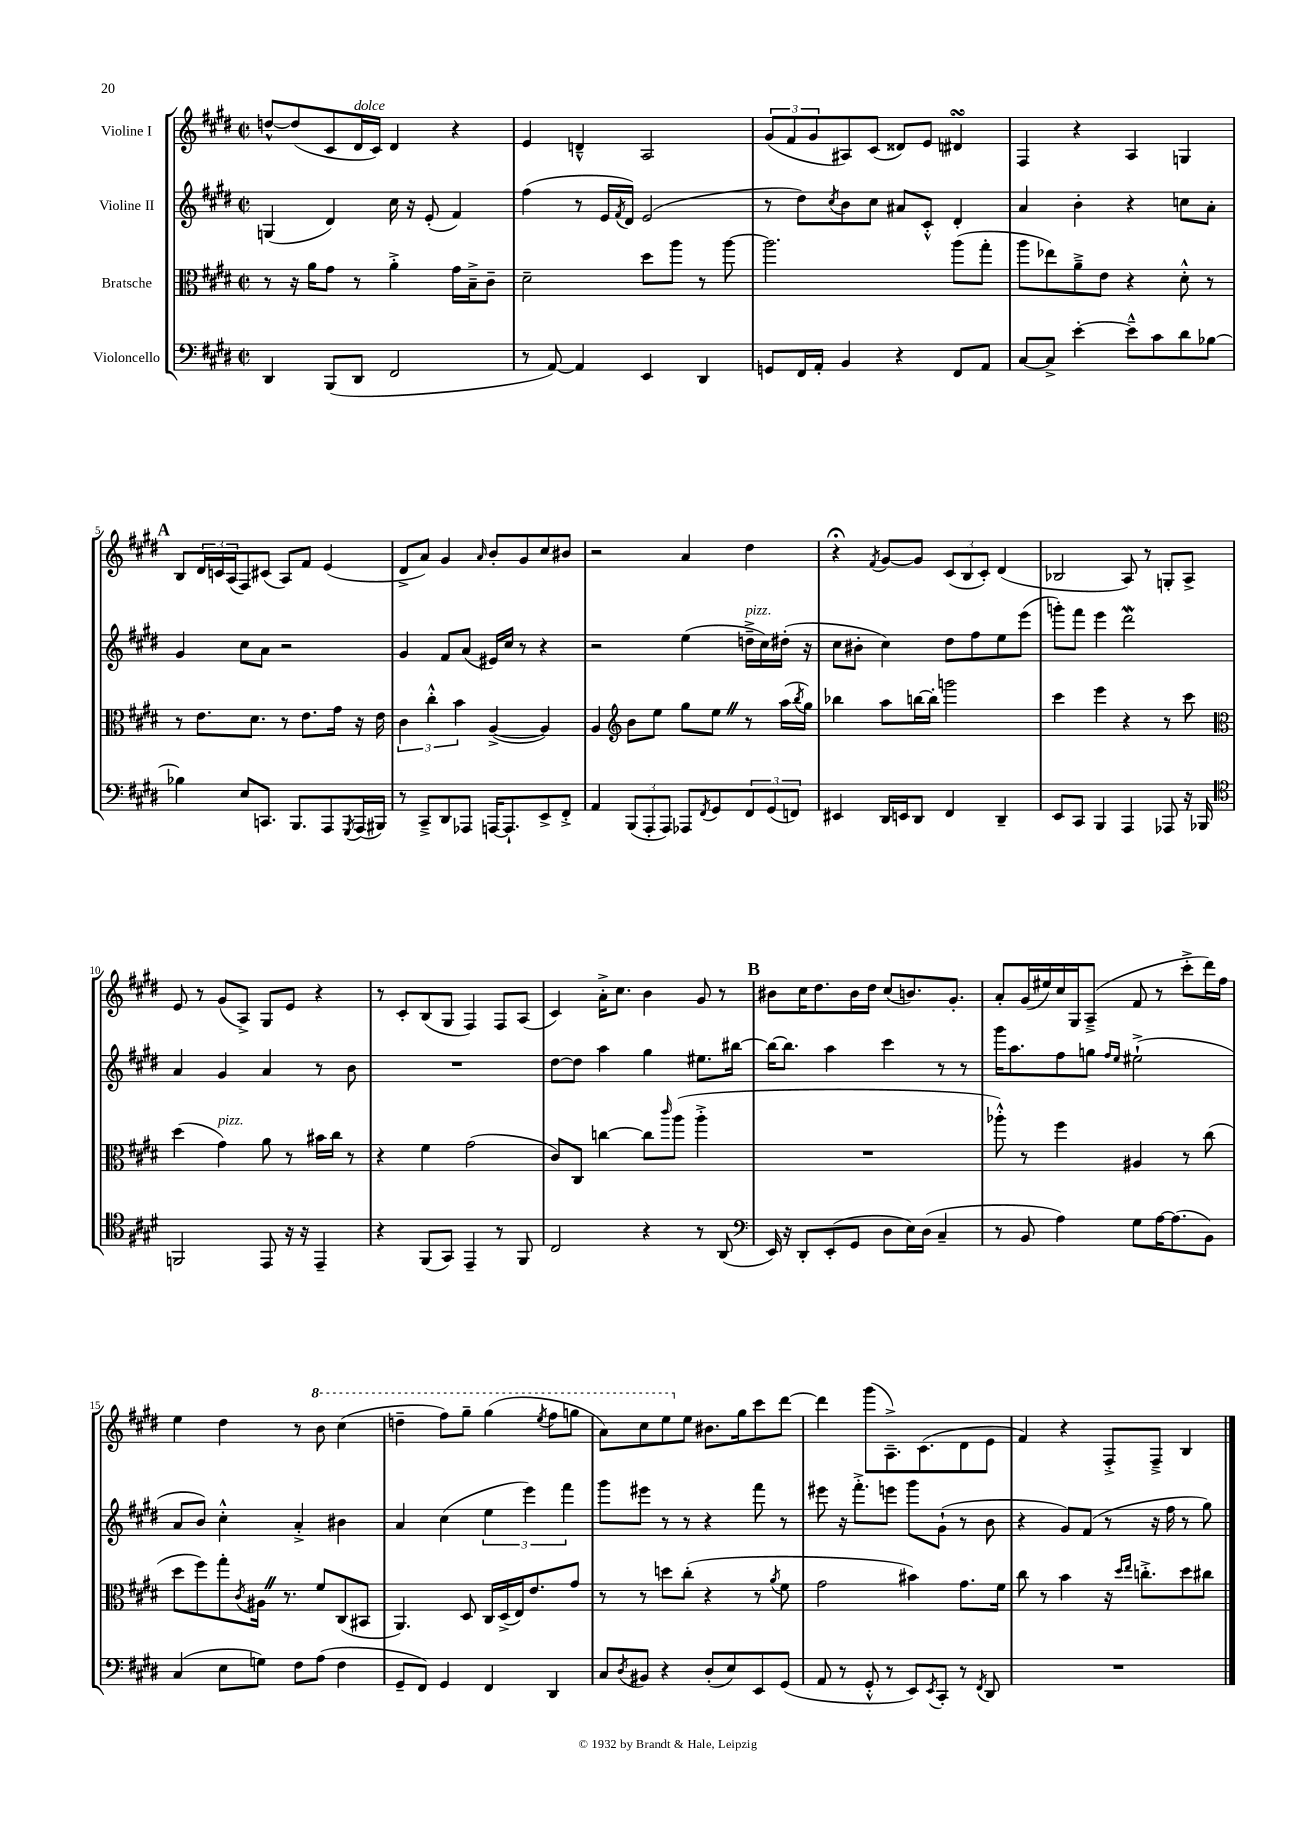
<<
\new StaffGroup <<
\new Staff = "s0" \with { instrumentName = "Violine I" } {
    \clef treble \key e \major \defaultTimeSignature \time 2/2
    d''8~-^ d''8( cis'8 dis'16^\markup { \italic "dolce" } cis'16) dis'4 r4 |
    e'4 d'4---^ a2 |
    \tuplet 3/2 { gis'8( fis'8 gis'8 } ais8) cis'8( disis'8) e'8 dis'4\turn |
    fis4 r4 a4 g4 |
    \mark \markup { \bold "A" } b8 \tuplet 3/2 { dis'16 c'16 a16( } fis8) cis'8( a8) fis'8 e'4( |
    dis'8-> a'8) gis'4 \grace { a'16 } b'8-. gis'8 cis''8 bis'8 |
    r2 a'4 dis''4 |
    r4\fermata \acciaccatura { fis'8 } gis'8~ gis'8 \tuplet 3/2 { cis'8( b8 cis'8-.) } dis'4( |
    bes2 a8) r8 g8-. a8-> |
    e'8 r8 gis'8( a8->) gis8 e'8 r4 |
    r8 cis'8-. b8( gis8 fis4) fis8 a8( |
    cis'4) a'16-.-> cis''8. b'4 gis'8 r8 |
    \mark \markup { \bold "B" } bis'8 cis''16 dis''8. bis'16 dis''16 cis''8( b'8.) gis'8.-. |
    a'8-. gis'16( eis''16) cis''16 gis16 a8--->( fis'8 r8 cis'''8-.-> dis'''16) fis''16 |
    e''4 dis''4 r8 \ottava #1 b''8 cis'''4( |
    d'''4-- fis'''8) gis'''8-- gis'''4( \acciaccatura { e'''8 } fis'''8 g'''8 |
    a''8) cis'''8 e'''8 \ottava #0 e''8 bis'8. gis''16 cis'''8 dis'''8~ |
    dis'''4 gis'''8( a8.--->) cis'8.( dis'8 e'8 |
    fis'4) r4 fis8-.-> fis8---> b4 \bar "|." |
}
\new Staff = "s1" \with { instrumentName = "Violine II" } {
    \clef treble \key e \major \defaultTimeSignature \time 2/2
    g4( dis'4) cis''16 r16 e'8-.( fis'4) |
    fis''4( r8 e'16 \acciaccatura { fis'8 } dis'16) e'2( |
    r8 dis''8) \acciaccatura { cis''8 } b'8 cis''8 ais'8 cis'8-.-^ dis'4-. |
    a'4 b'4-. r4 c''8 a'8-. |
    \mark \markup { \bold "A" } gis'4 cis''8 a'8 r2 |
    gis'4 fis'8 a'8( eis'16) cis''16 r8 r4 |
    r2 e''4( d''16--->^\markup { \italic "pizz." } cis''16) dis''16-.( r16 |
    cis''8 bis'8-. cis''4) dis''8 fis''8 e''8 e'''8( |
    g'''8-.) fis'''8 e'''4 dis'''2\mordent |
    a'4 gis'4 a'4 r8 b'8 |
    R1 |
    dis''8~ dis''8 a''4 gis''4 eis''8. bis''16~ |
    \mark \markup { \bold "B" } bis''16~ bis''8. a''4 cis'''4 r8 r8 |
    gis'''16 a''8. fis''8 g''8 \grace { fis''16 e''16 } eis''2-!->( |
    a'8 b'8) cis''4-.-^ a'4-.-> bis'4 |
    a'4 cis''4( \tuplet 3/2 { e''4 e'''4) fis'''4 } |
    gis'''8 eis'''8 r8 r8 r4 fis'''8 r8 |
    eis'''8 r16 fis'''8.-.-> e'''8 gis'''8 gis'8-!( r8 b'8 |
    r4 gis'8) fis'8( r8 r16 fis''16 r8 gis''8) \bar "|." |
}
\new Staff = "s2" \with { instrumentName = "Bratsche" } {
    \clef alto \key e \major \defaultTimeSignature \time 2/2
    r8 r16 a'16 gis'8 r8 a'4-.-> gis'16 b16---> cis'8-- |
    dis'2-- dis''8 a''8 r8 a''8~ |
    a''2. a''8( gis''8-. |
    a''8 ees''8) a'8---> e'8 r4 dis'8-.-^ r8 |
    \mark \markup { \bold "A" } r8 e'8. dis'8. r8 e'8. gis'16 r16 e'16 |
    \tuplet 3/2 { cis'4 cis''4-.-^ b'4 } a4~->( a4) |
    a4 \clef treble b'8 e''8 gis''8 e''8 \once \override BreathingSign.text = \markup { \musicglyph "scripts.caesura.straight" } \breathe r8 a''16( \acciaccatura { b''8 } gis''16) |
    bes''4 a''8 b''16~ b''16-. g'''2 |
    cis'''4 e'''4 r4 r8 cis'''8 |
    \clef alto dis''4( gis'4^\markup { \italic "pizz." }) a'8 r8 bis'16 cis''16 r8 |
    r4 fis'4 gis'2( |
    cis'8) cis8 c''4~ c''8 \grace { cis'''16 } a''8( a''4-.-> |
    \mark \markup { \bold "B" } R1 |
    aes''8-.-^) r8 fis''4 ais4 r8 cis''8( |
    dis''8 fis''8) gis''8-. \acciaccatura { cis'8 } ais16 \once \override BreathingSign.text = \markup { \musicglyph "scripts.caesura.straight" } \breathe r8. fis'8 cis8( bis,8 |
    a,4.) dis8 cis16 dis16->( e16) e'8. gis'8 |
    r8 r8 d''8 cis''8-.( r4 r8 \acciaccatura { a'8 } fis'8 |
    gis'2 bis'4) gis'8. fis'16 |
    cis''8 r8 b'4 r16 \grace { dis''16 e''16 } c''8.-.-> dis''8 cis''8 \bar "|." |
}
\new Staff = "s3" \with { instrumentName = "Violoncello" } {
    \clef bass \key e \major \defaultTimeSignature \time 2/2
    dis,4 b,,8( dis,8 fis,2 |
    r8 a,8~) a,4 e,4 dis,4 |
    g,8 fis,16 a,16-. b,4 r4 fis,8 a,8 |
    cis8~ cis8-> e'4~-. e'8---^ cis'8 dis'8 bes8~ |
    \mark \markup { \bold "A" } bes4 e8 c,8. b,,8. a,,8 \acciaccatura { gis,,8 } a,,16( bis,,16) |
    r8 cis,8---> dis,8 aes,,8 a,,16~ a,,8.-! e,8-> fis,8-.-> |
    a,4 \tuplet 3/2 { b,,8( a,,8-. a,,8) } aes,,8 \acciaccatura { fis,8 } gis,8 \tuplet 3/2 { fis,8 gis,8( f,8) } |
    eis,4 dis,16 e,16 dis,8 fis,4 dis,4-- |
    e,8 cis,8 b,,4 a,,4 aes,,8 r16 bes,,16 |
    \clef tenor f,2 e,8 r16 r16 e,4-- |
    r4 fis,8( gis,8) e,4-- r8 fis,8 |
    cis2 r4 r8 a,8( |
    \mark \markup { \bold "B" } \clef bass e,16) r16 dis,8-. e,8-.( gis,8 dis8 e16) dis16( cis4-- |
    r8 b,8 a4) gis8 a16~ a8.( b,8) |
    cis4( e8 g8) fis8 a8( fis4 |
    gis,8-- fis,8) gis,4 fis,4 dis,4 |
    cis8 \acciaccatura { dis8 } bis,8 r4 dis8-.( e8) e,8 gis,8( |
    a,8 r8 gis,8-.-^ r8 e,8) \acciaccatura { e,8 } cis,8-. r8 \acciaccatura { fis,8 } dis,8 |
    R1 \bar "|." |
}
>>
>>
